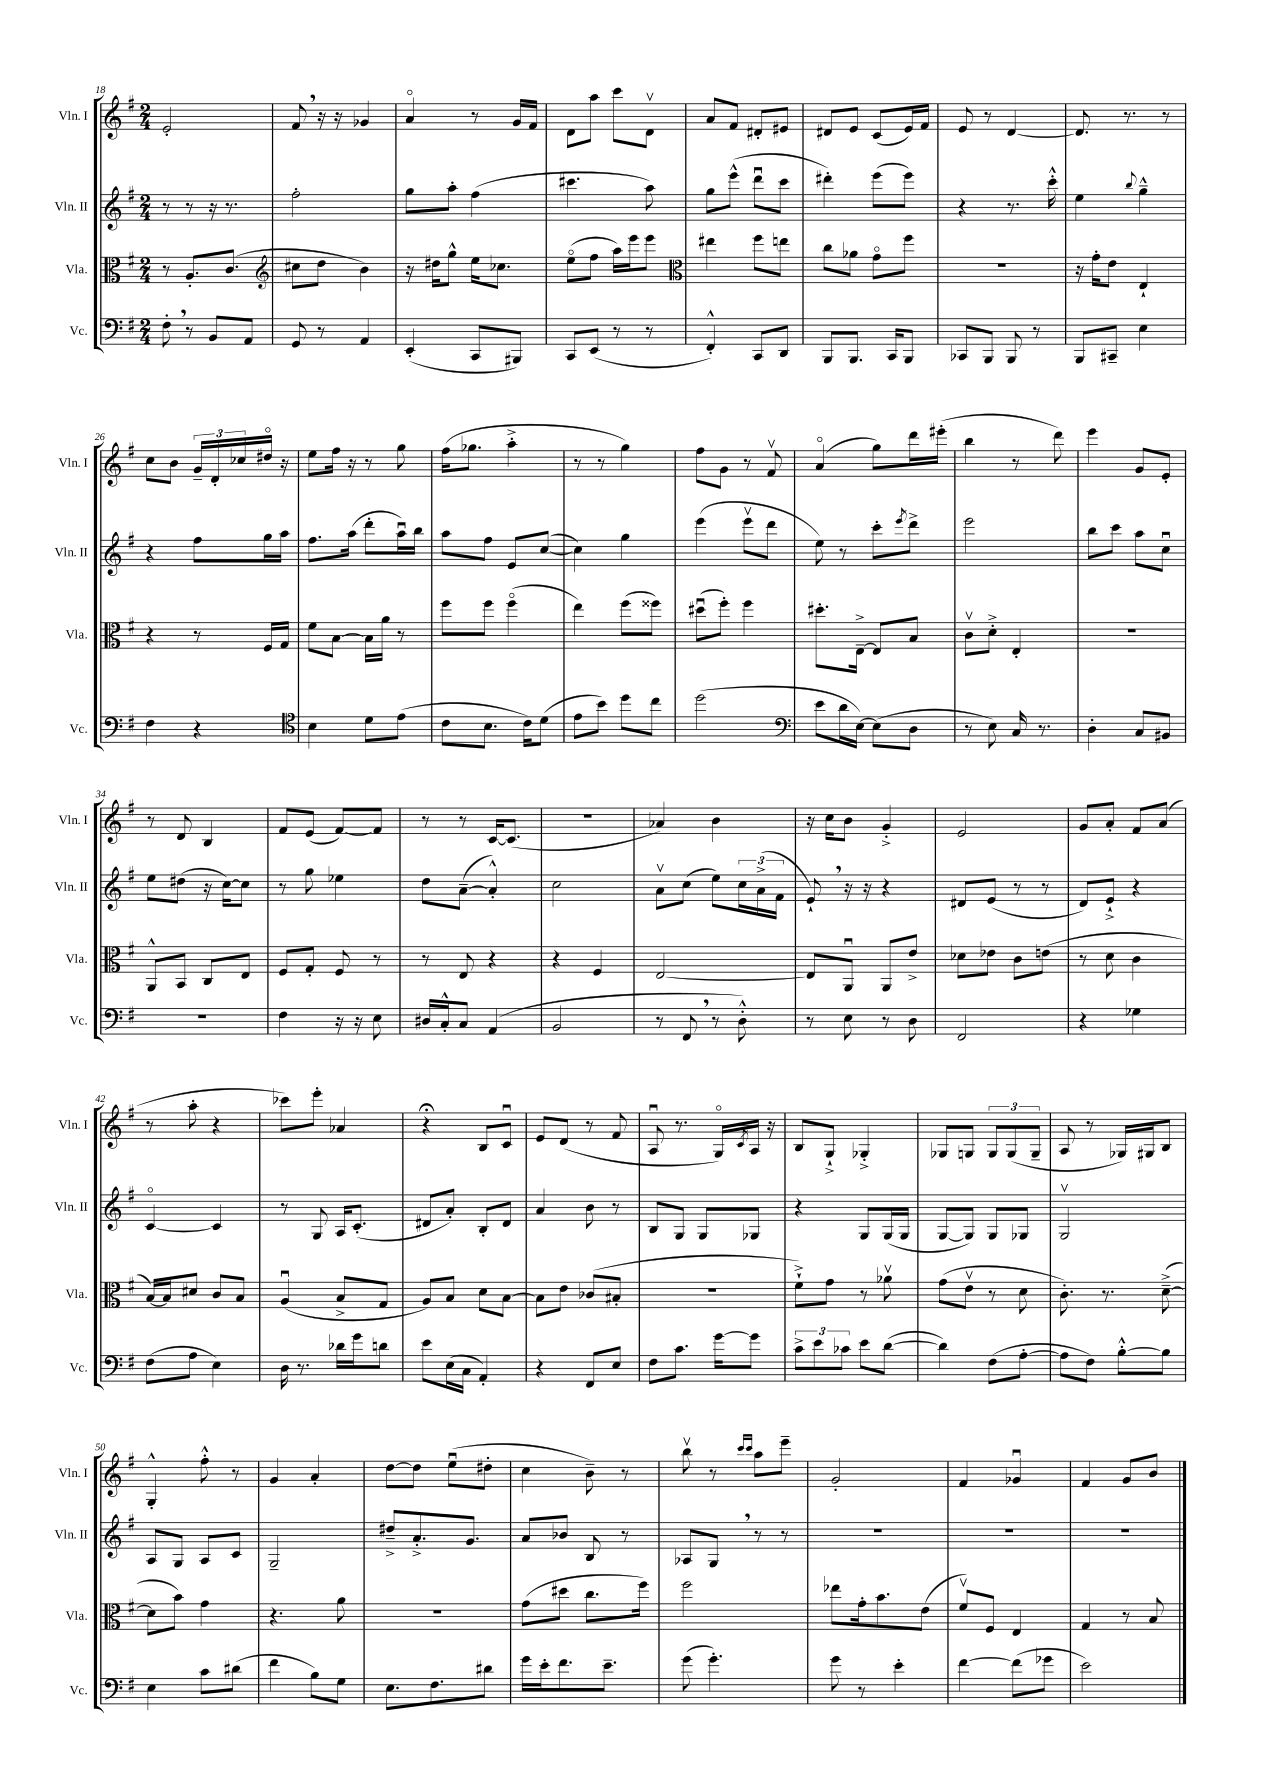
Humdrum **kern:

**kern	**kern	**kern	**kern
*staff4	*staff3	*staff2	*staff1
*clefF4	*clefC3	*clefG2	*clefG2
*k[f#]	*k[f#]	*k[f#]	*k[f#]
*M2/4	*M2/4	*M2/4	*M2/4
8F#'	8r	8r	2e'
8r	8.A'	8r	.
8BB	.	16r	.
.	(8.c	8.r	.
8AA	.	.	.
=	=	=	=
*	*clefG2	*	*
8GG	8cc#	2ff#'	8f#
8r	8dd	.	16r
.	.	.	16r
4AA	4b)	.	4g-
=	=	=	=
(4EE'	16r	8gg	4ao
.	16dd#	.	.
.	8gg^^	8aa'	.
8CC	16ee	(4ff#	8r
.	8.cc-	.	.
8BBB#)	.	.	16g
.	.	.	16f#
=	=	=	=
8CC	(8eeo	4.ccc#	8d
(8EE	8ff#	.	8aa
8r	16aa)	.	8ccc
.	16eee	.	.
8r	8eee	8aa)	8dv
=	=	=	=
*	*clefC3	*	*
4FF#'^^)	4ee#	8gg	8a
.	.	(8eee^^	8f#
8CC	8ff#	8dddu	8d#'
8DD	8ee	8ccc	8e#
=	=	=	=
8BBB	8cc	4ddd#')	8d#
8.BBB	8a-	.	8e
.	8go	(8eee	(8c
16CC	.	.	.
8BBB	8ff#	8eee)	16e)
.	.	.	16f#
=	=	=	=
8CC-	2r	4r	8e
8BBB	.	.	8r
8BBB	.	8.r	[4d
8r	.	.	.
.	.	16ccc'^^	.
=	=	=	=
8BBB	16r	4ee	8.d]
.	16g'	.	.
8CC#~	8e	.	.
.	.	.	8.r
.	.	8qqbb	.
4E	4E`	4gg~^^	.
.	.	.	8r
=	=	=	=
4F#	4r	4r	8cc
.	.	.	8b
4r	8r	8ff#	24g~
.	.	.	24d'
.	.	.	24cc-
.	16F#	16gg	16dd#o
.	16G	16aa	16r
=	=	=	=
*clefC4	*	*	*
4B	8f#	8.ff#	8ee
.	[8B	.	16ff#
.	.	(16aa	16r
8d	16B]	8ddd'	8r
.	16a	.	.
(8e	8r	16aau)	8gg
.	.	16bb	.
=	=	=	=
8c	8ff#	8aa	(16ff#
.	.	.	8.gg-
8.B	8ff#	8ff#	.
.	(4ff#o	8e	4aa'^
16c)	.	.	.
(8d	.	([8cc	.
=	=	=	=
8e	4ee)	4cc])	8r
8b)	.	.	8r
8dd	(8ff#	4gg	4gg)
8cc	8ff##)	.	.
=	=	=	=
(2dd	(8dd#u	(4eee	8ff#
.	8ff#')	.	8g
.	4ff#	8eeev	8r
.	.	8ddd	8f#v
=	=	=	=
*clefF4	*	*	*
8e	8.dd#'	8ee)	(4ao
16d	.	8r	.
[16E)	[16E~^	.	.
(8E]	8E]	8ccc'	8gg)
.	.	8qeee	.
8D	8B	8ddd^	16ddd
.	.	.	(16eee#'
=	=	=	=
8r	8cv	2eee	4bb
8E)	8d'^	.	.
16C	4E'	.	8r
8.r	.	.	.
.	.	.	8ddd)
=	=	=	=
4D'	2r	8bb	4eee
.	.	8ccc	.
8C	.	8aa	8g
8BB#	.	8ccu	8e'
=	=	=	=
2r	8AA^^	8ee	8r
.	8BB	(8dd#	8d
.	8C	16r	4B
.	.	[16cc)	.
.	8E	8cc]	.
=	=	=	=
4F#	8F#	8r	8f#
.	8G'	8gg	(8e
16r	8F#	4ee-	[8f#)
16r	.	.	.
8E	8r	.	8f#]
=	=	=	=
16D#	8r	8dd	8r
16C'^^	.	.	.
8C	8E	([8a~	8r
(4AA	4r	4a'^^])	[16c
.	.	.	(8.c]
=	=	=	=
2BB	4r	2cc	2r
.	4F#	.	.
=	=	=	=
8r	[2E	8av	4a-)
8FF#	.	(8cc	.
8r	.	8ee)	4b
8D'^^)	.	24cc	.
.	.	(24a^	.
.	.	24f#	.
=	=	=	=
8r	8E]	8e`)	16r
.	.	.	16cc
8E	8AAu	16r	8b
.	.	16r	.
8r	8AA	4r	4g'^
8D	8e^	.	.
=	=	=	=
2FF#	8d-	8d#	2e
.	8e-	(8e	.
.	8c	8r	.
.	(8e	8r	.
=	=	=	=
4r	8r	8d)	8g
.	8d	8e`^	8a'
4G-	4c	4r	8f#
.	.	.	(8a
=	=	=	=
(8F#	[16B)	[4co	8r
.	16B]	.	.
8A	8d#	.	8aa'
4E)	8c	4c]	4r
.	8B	.	.
=	=	=	=
16D	(4Au	8r	8ccc-)
8.r	.	.	.
.	.	8G	8eee'
16d-	8B^	16A	4a-
16g	.	(8.c'	.
8d	8G	.	.
=	=	=	=
8e	8A)	8d#	4r;
(16E	8B	8a')	.
16C	.	.	.
4AA')	8d	8B'	8B
.	[8B	8d#	8cu
=	=	=	=
4r	8B]	4a	8e
.	8e	.	(8d
8FF#	(8c-	8b	8r
8E	8B#'	8r	8f#
=	=	=	=
8F#	2r	8B	8Au
8.c	.	8G	8.r
.	.	8G	.
[16g	.	.	16Go)
.	.	.	8qc
8g]	.	8G-	16A
.	.	.	16r
=	=	=	=
12c^	8f#`^)	4r	8B
12e	.	.	.
.	8g	.	8G`^
12c-	.	.	.
8e	8r	8G	4G-'^
([8d	8a-v	(16G	.
.	.	16G	.
=	=	=	=
4d])	(8g	[8G	8G-
.	8ev	8G])	8G
(8F#	8r	8G	12G
.	.	.	(12G
[8A'	8d	8G-	.
.	.	.	12G~
=	=	=	=
8A]	8.c')	2Gv	8A
8F#)	.	.	8r
.	8.r	.	.
[8B'^^	.	.	16G-)
.	.	.	16G#
8B]	([8d~^	.	8B
=	=	=	=
4E	8d]	8A	4G'^^
.	8b)	8G	.
8c	4g	8A	8ff#'^^
(8d#	.	8c	8r
=	=	=	=
4f#	4.r	2G~	4g
8B)	.	.	4a'
8G	8a	.	.
=	=	=	=
8.E	2r	8dd#~^	[8dd
.	.	8.a'^	8dd]
8.F#	.	.	.
.	.	.	(8eeu
.	.	8.g	.
8d#	.	.	8dd#'
=	=	=	=
16g	(8g	8a	4cc
16e'	.	.	.
8.f#	8dd#	8b-	.
.	8.cc	8B	8b~)
8.e~	.	.	.
.	.	8r	8r
.	16ff#)	.	.
=	=	=	=
(8g	2ff#	8A-	8bbv
4.g')	.	8G	8r
.	.	.	16qqccc
.	.	.	16qqccc
.	.	8r	8aa
.	.	8r	8eee~
=	=	=	=
8g	8ee-	2r	2g'
8r	16g'	.	.
.	8.b	.	.
4e'	.	.	.
.	(8e	.	.
=	=	=	=
[4f#	8f#v)	2r	4f#
.	8F#	.	.
(8f#]	4E	.	4g-u
8g-	.	.	.
=	=	=	=
2e)	4G	2r	4f#
.	8r	.	8g
.	8B	.	8b
==	==	==	==
*-	*-	*-	*-
